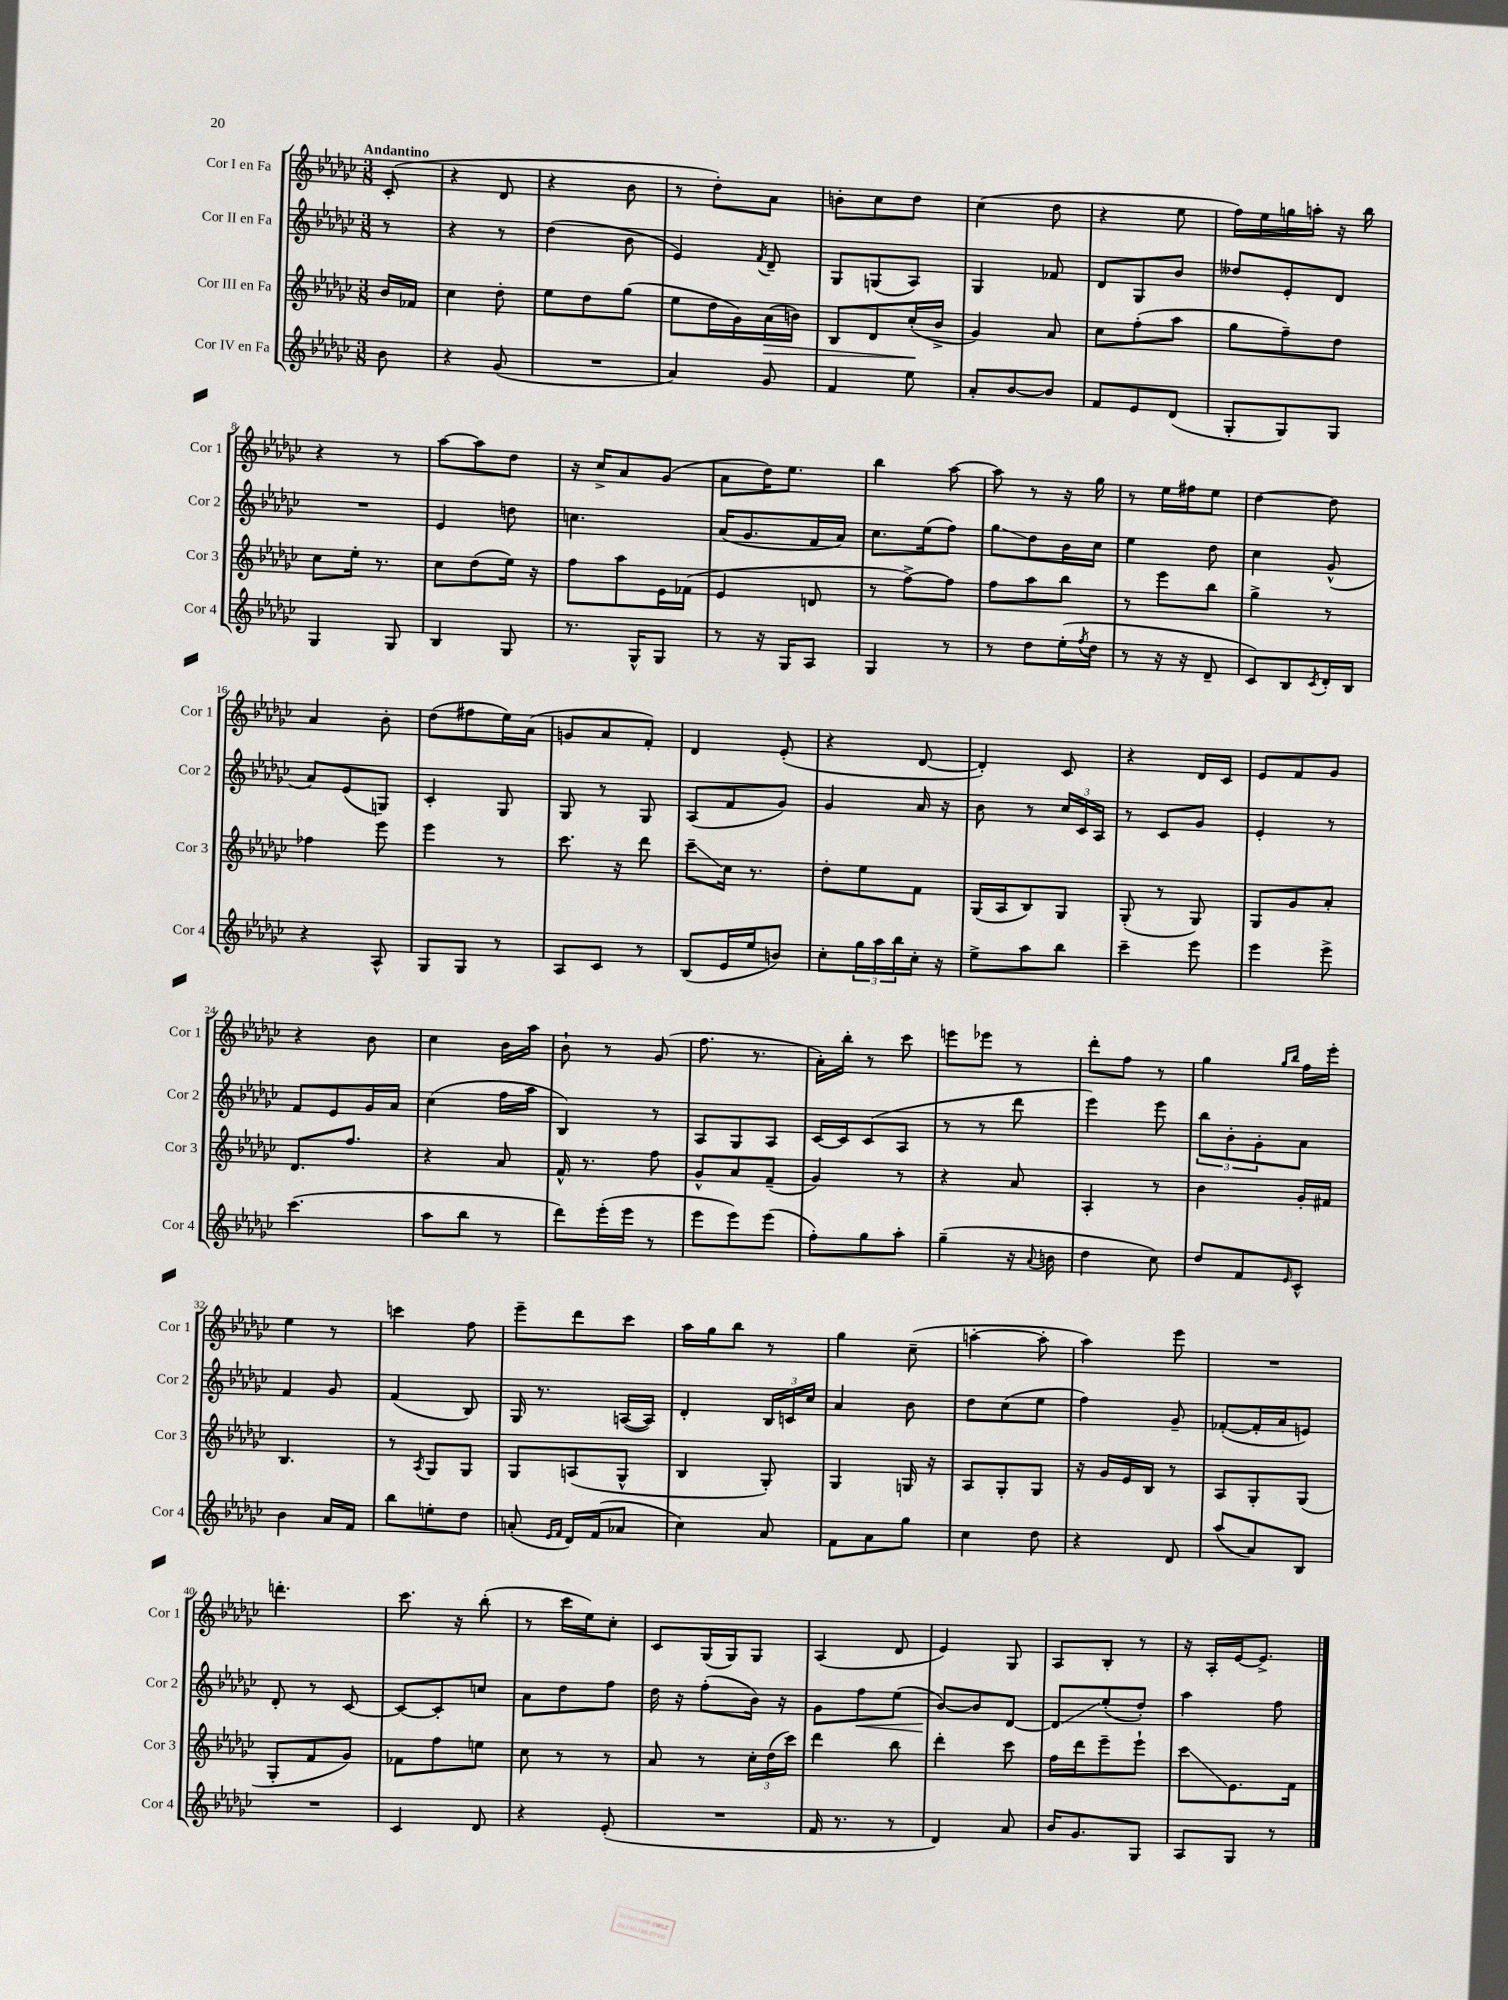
<<
\new StaffGroup <<
\new Staff = "s0" \with { instrumentName = "Cor I en Fa" shortInstrumentName = "Cor 1" } {
    \clef treble \key ges \major \numericTimeSignature \time 3/8 \partial 8 \tempo "Andantino"
    ces'8-.( |
    r4 des'8 |
    r4 bes'8 |
    r8 des''8-.) aes'8 |
    b'8-. ces''8 des''8 |
    ces''4( des''8 |
    r4 ees''8 |
    f''16) ees''16 g''16 a''16-. r16 bes''16 |
    r4 r8 |
    aes''8~ aes''8 des''8 |
    r16 ces''16-> aes'8 ges'8( |
    aes'8 des''16) ees''8. |
    bes''4 aes''8~ |
    aes''8 r8 r16 ges''16 |
    r8 ees''16 fis''16 ees''8 |
    des''4~ des''8 |
    aes'4 bes'8-. |
    des''8( fis''8 ees''16) aes'16( |
    g'8 aes'8 f'8-.) |
    des'4 ees'8-.( |
    r4 des'8~ |
    des'4-.) ces'8 |
    r4 des'16 ces'16 |
    ees'8 f'8 ges'8 |
    r4 bes'8 |
    ces''4 bes'16 aes''16 |
    bes'8-! r8 ges'8( |
    f''8. r8. |
    aes'16-.) bes''16-. r8 ces'''8 |
    e'''8 ees'''8 r8 |
    des'''8-. f''8 r8 |
    ges''4 \grace { ges''16 bes''16 } f''16 ees'''16-. |
    ees''4 r8 |
    c'''4 f''8 |
    ees'''8-- des'''8 ces'''8 |
    aes''16 ges''16 bes''8 r8 |
    ges''4 ces''8--( |
    a''4~-. a''8-. |
    aes''4) ees'''8 |
    R4. |
    d'''4.-. |
    ces'''8. r16 bes''8-.( |
    r8 ces'''16 ees''16) ces''8-. |
    ces'8 ges16( ges16) ges8 |
    aes4( des'8 |
    ees'4) ges8 |
    aes8 bes8-. r8 |
    r16 aes16-. ees'16~ ees'8.-> \bar "|." |
}
\new Staff = "s1" \with { instrumentName = "Cor II en Fa" shortInstrumentName = "Cor 2" } {
    \clef treble \key ges \major \numericTimeSignature \time 3/8 \partial 8
    r8 |
    r4 r8 |
    des''4( bes'8 |
    ees'4) \acciaccatura { f'8 } des'8-- |
    ges8 g8( aes8) |
    ges4 fes'8 |
    des'8 ges8 bes'8 |
    deses''8 ees'8-. des'8 |
    R4. |
    ees'4 d''8 |
    c''4. |
    aes'16( ges'8. f'16 aes'16) |
    ces''8. ees''16( f''8) |
    ges''8\glissando des''8 bes'16 ces''16 |
    ees''4 des''8 |
    ces''4 ges'8-^( |
    aes'8) ees'8( g8) |
    ces'4-. ges8 |
    ges8 r8 ges8 |
    aes8( f'8 ges'8) |
    ges'4 aes'16 r16 |
    bes'8 r8 \tuplet 3/2 { ces''16 ces'16 aes16 } |
    r8 ces'8 ges'8 |
    ees'4-. r8 |
    f'8 ees'8 ges'16 aes'16 |
    ces''4( f''16 aes''16 |
    bes4) r8 |
    aes8 ges8 aes8 |
    ces'16~ ces'16 ces'8( aes8 |
    r8 r8 des'''8 |
    ees'''4) ees'''8 |
    \tuplet 3/2 { bes''8 bes'8-. ges'8-. } aes'8 |
    f'4 ges'8 |
    f'4( bes8) |
    ges16 r8. a16~( a16) |
    des'4-. \tuplet 3/2 { bes16 c'16 ces''16 } |
    aes'4 bes'8 |
    des''8 ces''8( ees''8 |
    f''4) ges'8-- |
    fes'8~-.( fes'16-. aes'16 e'8) |
    des'8-. r8 ces'8~ |
    ces'8~ ces'8-. c''8 |
    aes'8 des''8 f''8 |
    des''16 r16 f''8-.( bes'16) r16 |
    ges'8 f''8\< ees''8( |
    bes'8~\!) bes'8 des'8~ |
    des'8\glissando ees''8-.( des''8-.) |
    aes''4 f''8 \bar "|." |
}
\new Staff = "s2" \with { instrumentName = "Cor III en Fa" shortInstrumentName = "Cor 3" } {
    \clef treble \key ges \major \numericTimeSignature \time 3/8 \partial 8
    bes'16 fes'16 |
    ces''4 des''8-. |
    ees''8 des''8 ges''8( |
    ees''8 des''16 ges'16) aes'16\>( b'16) |
    bes8 des'8 ces''16-.\!( bes'16-> |
    ges'4) aes'8 |
    ces''8 f''8-.( aes''8 |
    ges''8 f''8--) des''8 |
    ces''8 ees''16-. r8. |
    ces''8 des''8( ees''16) r16 |
    f''8 aes''8 ees'16 fes'16( |
    ees'4 d'8 |
    r8 f''8~->) f''8 |
    f''8 aes''8 bes''8 |
    r8 ees'''8 bes''8 |
    ges''4-> r8 |
    fes''4 ees'''8 |
    ees'''4 r8 |
    ces'''8. r16 des'''8 |
    ces'''8--\glissando ces''16 r8. |
    des''8-. ees''8 f'8 |
    ges16( aes16 bes8) ges8 |
    ges8-.( r8 ges8) |
    ges8 ges'8 aes'8-. |
    des'8. f''8. |
    r4 aes'8 |
    f'16-^ r8. f''8 |
    ges'8-^ aes'8 f'8--( |
    ges'4) r8 |
    r4 aes'8 |
    aes4-. r8 |
    bes'4 ges'16-. fis'16 |
    bes4. |
    r8 \acciaccatura { aes8 } ges8 ges8 |
    ges8 a8( ges8-^ |
    bes4 ges8-.) |
    ges4 g16 r16 |
    aes8 ges8-. ges8 |
    r16 ges'16 ees'16 bes16 r8 |
    aes8 ges8-. ges8( |
    ges8-. f'8 ges'8) |
    fes'8 f''8 e''8 |
    ces''8 r8 r8 |
    aes'8 r8 \tuplet 3/2 { ces''16-. des''16( ces'''16) } |
    des'''4 bes''8 |
    des'''4-. ces'''8 |
    f''16 des'''16 ees'''8-- ees'''8-! |
    ces'''8\glissando ees'8. f'16 \bar "|." |
}
\new Staff = "s3" \with { instrumentName = "Cor IV en Fa" shortInstrumentName = "Cor 4" } {
    \clef treble \key ges \major \numericTimeSignature \time 3/8 \partial 8
    bes'8 |
    r4 ges'8( |
    R4. |
    aes'4) ges'8 |
    f'4 ees''8 |
    aes'8-. bes'8~ bes'8 |
    f'8 ees'8 des'8( |
    ges8-. ges8) ges8 |
    ges4 ges8 |
    bes4 ges8 |
    r8. ges16-^ ges8 |
    r8 r16 ges16 aes8 |
    ges4 r8 |
    r8 des''8 ees''16-.( \acciaccatura { f''8 } des''16 |
    r8 r16 r16 des'8-- |
    ces'8) bes8 \acciaccatura { ces'8 } des'16-. bes16 |
    r4 aes8-^ |
    ges8 ges8 r8 |
    aes8 ces'8 r8 |
    bes8( ees'16 ees''16 b'8) |
    ces''8-. \tuplet 3/2 { ges''16 aes''16 bes''16 } ces''16-. r16 |
    ees''8-> aes''8 bes''8 |
    ces'''4-- ees'''8 |
    ees'''4 ees'''8-> |
    ces'''4.( |
    aes''8 bes''8 r8 |
    des'''8) ees'''16-.( ees'''16 r8 |
    ees'''8 ees'''8) ees'''8( |
    f''8-.) ges''8 aes''8-. |
    ges''4--( r16 \appoggiatura { aes'8 } b'16 |
    des''4 ces''8) |
    des''8 f'8 \grace { ees'16 } ces'8-^ |
    bes'4 aes'16 f'16 |
    bes''8 e''8-. des''8 |
    a'8-.( \grace { ees'16 f'16 } des'16) f'16( aes'8 |
    ces''4) aes'8 |
    f'8 aes'8 ges''8 |
    ces''4 des''8 |
    r4 des'8 |
    aes''8( aes'8) bes8 |
    R4. |
    ces'4 des'8 |
    r4 ees'8-.( |
    R4. |
    f'16 r8. r8 |
    des'4) aes'8 |
    bes'16 ges'8. ges8 |
    aes8 ges8 r8 \bar "|." |
}
>>
>>
